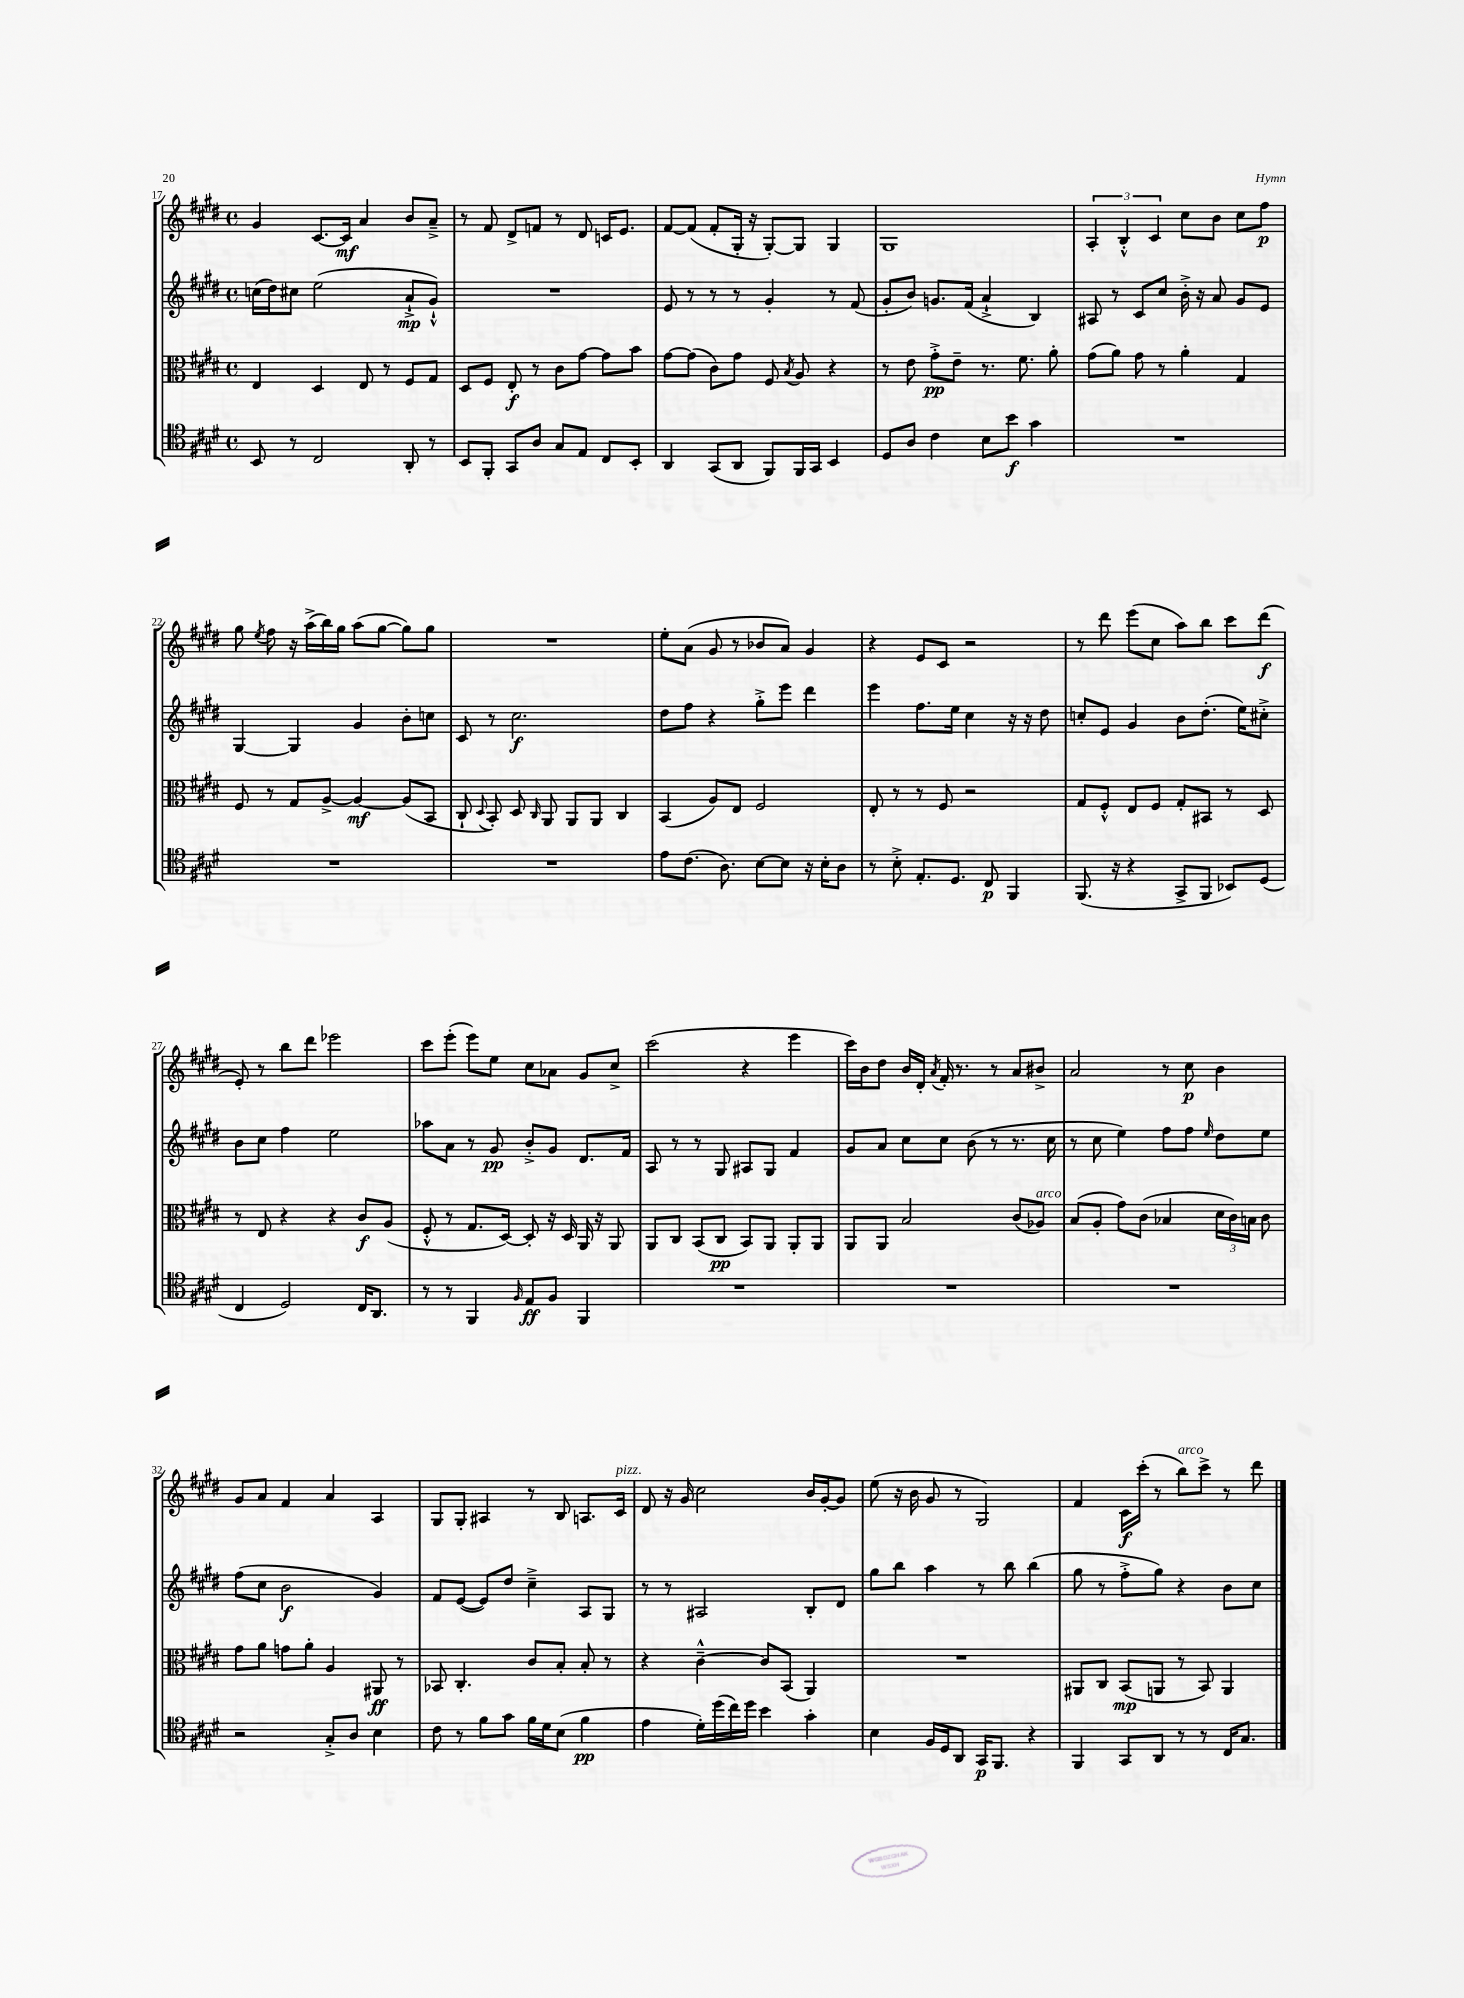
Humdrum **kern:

**kern	**dynam	**kern	**dynam	**kern	**dynam	**kern	**dynam
*part4	*part4	*part3	*part3	*part2	*part2	*part1	*part1
*staff4	*staff4	*staff3	*staff3	*staff2	*staff2	*staff1	*staff1
*clefC4	*	*clefC3	*	*clefG2	*	*clefG2	*
*k[f#c#g#d#]	*	*k[f#c#g#d#]	*	*k[f#c#g#d#]	*	*k[f#c#g#d#]	*
*M4/4	*	*M4/4	*	*M4/4	*	*M4/4	*
*met(c)	*	*met(c)	*	*met(c)	*	*met(c)	*
=17	=17	=17	=17	=17	=17	=17	=17
8BB/	.	4E/	.	(16ccn\LL	.	4g#/	.
.	.	.	.	16dd#\J)	.	.	.
8r	.	.	.	8cc#X\J	.	.	.
2C#/	.	4D#/	.	(2ee\	.	[8.c#/L	.
.	.	.	.	.	.	16c#/Jk]	mf
.	.	8E/	.	.	.	4a/	.
.	.	8r	.	.	.	.	.
8AA'/	.	8F#/L	.	8a`^/L	mp	8b/L	.
8r	.	8G#/J	.	8g#`^^/J)	.	8a~^/J	.
=18	=18	=18	=18	=18	=18	=18	=18
8BB/L	.	8D#/L	.	1r	.	8r	.
8FF#'/J	.	8F#/J	.	.	.	8f#/	.
8GG#/L	.	8E'/	f	.	.	8d#^/L	.
8A/J	.	8r	.	.	.	8fn/J	.
8G#/L	.	8c#\L	.	.	.	8r	.
8E/J	.	[8g#\J	.	.	.	8d#/	.
8C#/L	.	8g#\L]	.	.	.	16cn/KL	.
.	.	.	.	.	.	8.e/J	.
8BB'/J	.	8b\J	.	.	.	.	.
=19	=19	=19	=19	=19	=19	=19	=19
4AA/	.	[8g#\L	.	8e/	.	[8f#/L	.
.	.	(8g#\J]	.	8r	.	(8f#/J]	.
(8GG#/L	.	8c#\L)	.	8r	.	8f#'/L	.
8AA/J	.	8g#\J	.	8r	.	16G#'/Jk	.
.	.	.	.	.	.	16r	.
8FF#/L)	.	8F#/	.	4g#'/	.	[8G#'/L)	.
.	.	8qB/	.	.	.	.	.
16FF#/L	.	8A/	.	.	.	8G#/J]	.
16GG#/JJ	.	.	.	.	.	.	.
4BB/	.	4r	.	8r	.	4G#/	.
.	.	.	.	(8f#/	.	.	.
=20	=20	=20	=20	=20	=20	=20	=20
8D#/L	.	8r	.	8g#'/L	.	1G#	.
8A/J	.	8e\	.	8b/J)	.	.	.
4c#\	.	8g#'^\L	pp	8.gn/L	.	.	.
.	.	8e~\J	.	.	.	.	.
.	.	.	.	(16f#/Jk	.	.	.
8B\L	.	8.r	.	4a`^/	.	.	.
8b\J	f	.	.	.	.	.	.
.	.	8.f#\	.	.	.	.	.
4g#\	.	.	.	4B/)	.	.	.
.	.	8a'\	.	.	.	.	.
=21	=21	=21	=21	=21	=21	=21	=21
1r	.	(8g#\L	.	8A#X/	.	6A'/	.
.	.	8a\J)	.	8r	.	.	.
.	.	.	.	.	.	6B'^^/	.
.	.	8g#\	.	8c#/L	.	.	.
.	.	.	.	.	.	6c#/	.
.	.	8r	.	8cc#/J	.	.	.
.	.	4a'\	.	16b'^\	.	8cc#\L	.
.	.	.	.	16r	.	.	.
.	.	.	.	8a/	.	8b\J	.
.	.	4G#/	.	8g#/L	.	8cc#\L	.
.	.	.	.	8e/J	.	8ff#\J	p
!!LO:LB:g=z
=22	=22	=22	=22	=22	=22	=22	=22
1r	.	8F#/	.	[4G#/	.	8gg#\	.
.	.	.	.	.	.	8qee/	.
.	.	8r	.	.	.	8ff#\	.
.	.	8G#/L	.	4G#/]	.	16r	.
.	.	.	.	.	.	(16aa^\LL	.
.	.	[8A^/J	.	.	.	16bb\)	.
.	.	.	.	.	.	16gg#\JJ	.
.	.	4A/_	mf	4g#/	.	(8aa\L	.
.	.	.	.	.	.	[8gg#\J	.
.	.	(8A/L]	.	8b'\L	.	8gg#\L])	.
.	.	8BB/J	.	8ccn\J	.	8gg#\J	.
=23	=23	=23	=23	=23	=23	=23	=23
1r	.	8C#`/	.	8c#/	.	1r	.
.	.	8qqD#/	.	.	.	.	.
.	.	8BB'/)	.	8r	.	.	.
.	.	8D#/	.	2.cc#\	f	.	.
.	.	16qqC#/	.	.	.	.	.
.	.	8AA/	.	.	.	.	.
.	.	8AA/L	.	.	.	.	.
.	.	8AA/J	.	.	.	.	.
.	.	4C#/	.	.	.	.	.
=24	=24	=24	=24	=24	=24	=24	=24
8e\L	.	(4BB/	.	8dd#\L	.	8ee'\L	.
(8.c#\J	.	.	.	8ff#\J	.	(8a\J	.
.	.	8A/L)	.	4r	.	8g#/	.
8.A\)	.	.	.	.	.	.	.
.	.	8E/J	.	.	.	8r	.
[8B\L	.	2F#/	.	8gg#'^\L	.	8b-X/L	.
8B\J]	.	.	.	8eee\J	.	8a/J)	.
16r	.	.	.	4ddd#\	.	4g#/	.
16B'\KL	.	.	.	.	.	.	.
8A\J	.	.	.	.	.	.	.
=25	=25	=25	=25	=25	=25	=25	=25
8r	.	8E'/	.	4eee\	.	4r	.
8B'^\	.	8r	.	.	.	.	.
8.E'/L	.	8r	.	8.ff#\L	.	8e/L	.
.	.	8F#/	.	.	.	8c#/J	.
8.D#/J	.	.	.	16ee\Jk	.	.	.
.	.	2r	.	4cc#\	.	2r	.
8C#/	p	.	.	.	.	.	.
4FF#/	.	.	.	16r	.	.	.
.	.	.	.	16r	.	.	.
.	.	.	.	8dd#\	.	.	.
=26	=26	=26	=26	=26	=26	=26	=26
(8.FF#/	.	8G#/L	.	8ccn'/L	.	8r	.
.	.	8F#'^^/J	.	8e/J	.	8ddd#\	.
16r	.	.	.	.	.	.	.
4r	.	8E/L	.	4g#/	.	(8eee\L	.
.	.	8F#/J	.	.	.	8cc#\J	.
8GG#^/L	.	8G#'/L	.	8b\L	.	8aa\L)	.
8FF#/J	.	8BB#X/J	.	(8.dd#'\J	.	8bb\J	.
8BB-X/L)	.	8r	.	.	.	8ccc#\L	.
.	.	.	.	16ee\KL)	.	.	.
(8D#/J	.	8D#/	.	8cc#X'^\J	.	(8ddd#\J	f
!!LO:LB:g=z
=27	=27	=27	=27	=27	=27	=27	=27
4C#/	.	8r	.	8b\L	.	8e'/)	.
.	.	8E/	.	8cc#\J	.	8r	.
2D#/)	.	4r	.	4ff#\	.	8bb\L	.
.	.	.	.	.	.	8ddd#\J	.
.	.	4r	.	2ee\	.	2eee-X\	.
16C#/KL	.	8c#/L	f	.	.	.	.
8.AA/J	.	.	.	.	.	.	.
.	.	(8A/J	.	.	.	.	.
=28	=28	=28	=28	=28	=28	=28	=28
8r	.	8F#'^^/	.	8aa-X\L	.	8ccc#\L	.
8r	.	8r	.	8a\J	.	(8eee'\J	.
4FF#/	.	8.G#/L	.	8r	.	8eee\L)	.
.	.	.	.	8g#/	pp	8ee\J	.
.	.	[16D#/Jk)	.	.	.	.	.
16qqF#/	.	.	.	.	.	.	.
8E/L	ff	8D#'/]	.	8b'^/L	.	8cc#\L	.
8F#/J	.	16r	.	8g#/J	.	8a-X\J	.
.	.	16D#/	.	.	.	.	.
4FF#/	.	16AA/	.	8.d#/L	.	8g#/L	.
.	.	16r	.	.	.	.	.
.	.	8AA/	.	.	.	8cc#^/J	.
.	.	.	.	16f#/Jk	.	.	.
=29	=29	=29	=29	=29	=29	=29	=29
1r	.	8AA/L	.	8A/	.	(2ccc#\	.
.	.	8C#/J	.	8r	.	.	.
.	.	(8BB/L	.	8r	.	.	.
.	.	8C#/J	pp	8G#/	.	.	.
.	.	8BB/L)	.	8A#X/L	.	4r	.
.	.	8AA/J	.	8G#/J	.	.	.
.	.	8AA'/L	.	4f#/	.	4eee\	.
.	.	8AA/J	.	.	.	.	.
=30	=30	=30	=30	=30	=30	=30	=30
1r	.	8AA/L	.	8g#/L	.	16ccc#\LL)	.
.	.	.	.	.	.	16b\J	.
.	.	8AA/J	.	8a/J	.	8dd#\J	.
.	.	2B/	.	8cc#\L	.	16b/LL	.
.	.	.	.	.	.	16d#'/JJ	.
.	.	.	.	.	.	8qa/	.
.	.	.	.	8cc#\J	.	16f#'/	.
.	.	.	.	.	.	8.r	.
.	.	.	.	(8b\	.	.	.
.	.	.	.	8r	.	8r	.
.	.	(8c#/L	.	8.r	.	8a/L	.
!	!	!LO:TX:a:i:t=arco	!	!	!	!	!
.	.	8A-X/J)	.	.	.	8b#X^/J	.
.	.	.	.	16cc#\	.	.	.
=31	=31	=31	=31	=31	=31	=31	=31
1r	.	(8B/L	.	8r	.	2a/	.
.	.	8A'/J	.	8cc#\	.	.	.
.	.	8g#\L)	.	4ee\)	.	.	.
.	.	(8c#\J	.	.	.	.	.
.	.	4B-X/	.	8ff#\L	.	8r	.
.	.	.	.	8ff#\J	.	8cc#\	p
.	.	.	.	16qqee/	.	.	.
.	.	24d#\LL	.	8dd#\L	.	4b\	.
.	.	24c#\)	.	.	.	.	.
.	.	24Bn\JJ	.	.	.	.	.
.	.	8c#\	.	8ee\J	.	.	.
!!LO:LB:g=z
=32	=32	=32	=32	=32	=32	=32	=32
2r	.	8g#\L	.	(8ff#\L	.	8g#/L	.
.	.	8a\J	.	8cc#\J	.	8a/J	.
.	.	8gn\L	.	2b\	f	4f#/	.
.	.	8a'\J	.	.	.	.	.
8G#'^/L	.	4A/	.	.	.	4a/	.
8A/J	.	.	.	.	.	.	.
4B\	.	8AA#X/	ff	4g#/)	.	4A/	.
.	.	8r	.	.	.	.	.
=33	=33	=33	=33	=33	=33	=33	=33
8c#\	.	8BB-X/	.	8f#/L	.	8G#/L	.
8r	.	4.C#'/	.	([8e/J	.	8G#'/J	.
8f#\L	.	.	.	8e/L])	.	4A#X/	.
8g#\J	.	.	.	8dd#/J	.	.	.
16f#\LL	.	8c#/L	.	4cc#~^\	.	8r	.
16d#\J	.	.	.	.	.	.	.
(8B\J	.	8B'/J	.	.	.	8B/	.
4f#\	pp	8B'/	.	8A/L	.	8.An/L	.
.	.	8r	.	8G#/J	.	.	.
!	!	!	!	!	!	!LO:TX:a:i:t=pizz.	!
.	.	.	.	.	.	16c#/Jk	.
=34	=34	=34	=34	=34	=34	=34	=34
4e\	.	4r	.	8r	.	8d#/	.
.	.	.	.	8r	.	16r	.
.	.	.	.	.	.	16g#/	.
16d#'\LL)	.	[4c#~^^\	.	2A#X/	.	2cc#\	.
(16dd#\	.	.	.	.	.	.	.
16cc#\)	.	.	.	.	.	.	.
16dd#\JJ	.	.	.	.	.	.	.
4b\	.	8c#/L]	.	.	.	.	.
.	.	(8BB/J	.	.	.	.	.
4g#'\	.	4AA/)	.	8B'/L	.	16b/LL	.
.	.	.	.	.	.	[16g#'/J	.
.	.	.	.	8d#/J	.	8g#/J]	.
=35	=35	=35	=35	=35	=35	=35	=35
4B\	.	1r	.	8gg#\L	.	(8ee\	.
.	.	.	.	8bb\J	.	16r	.
.	.	.	.	.	.	16b\	.
16F#/LL	.	.	.	4aa\	.	8g#/	.
16D#/J	.	.	.	.	.	.	.
8AA/J	.	.	.	.	.	8r	.
16GG#/KL	p	.	.	8r	.	2G#/)	.
8.FF#/J	.	.	.	.	.	.	.
.	.	.	.	8bb\	.	.	.
4r	.	.	.	(4bb\	.	.	.
=36	=36	=36	=36	=36	=36	=36	=36
4FF#/	.	8AA#X/L	.	8gg#\	.	4f#/	.
.	.	8C#/J	.	8r	.	.	.
8GG#/L	.	(8BB/L	mp	8ff#'^\L	.	16c#\LL	f
.	.	.	.	.	.	(16ccc#'\JJ	.
8AA/J	.	8AAn/J	.	8gg#\J)	.	8r	.
!	!	!	!	!	!	!LO:TX:a:i:t=arco	!
8r	.	8r	.	4r	.	8bb\L)	.
8r	.	8BB/)	.	.	.	8ccc#^\J	.
16C#/KL	.	4AA/	.	8b\L	.	8r	.
8.G#/J	.	.	.	.	.	.	.
.	.	.	.	8cc#\J	.	8ddd#\	.
==	==	==	==	==	==	==	==
*-	*-	*-	*-	*-	*-	*-	*-
